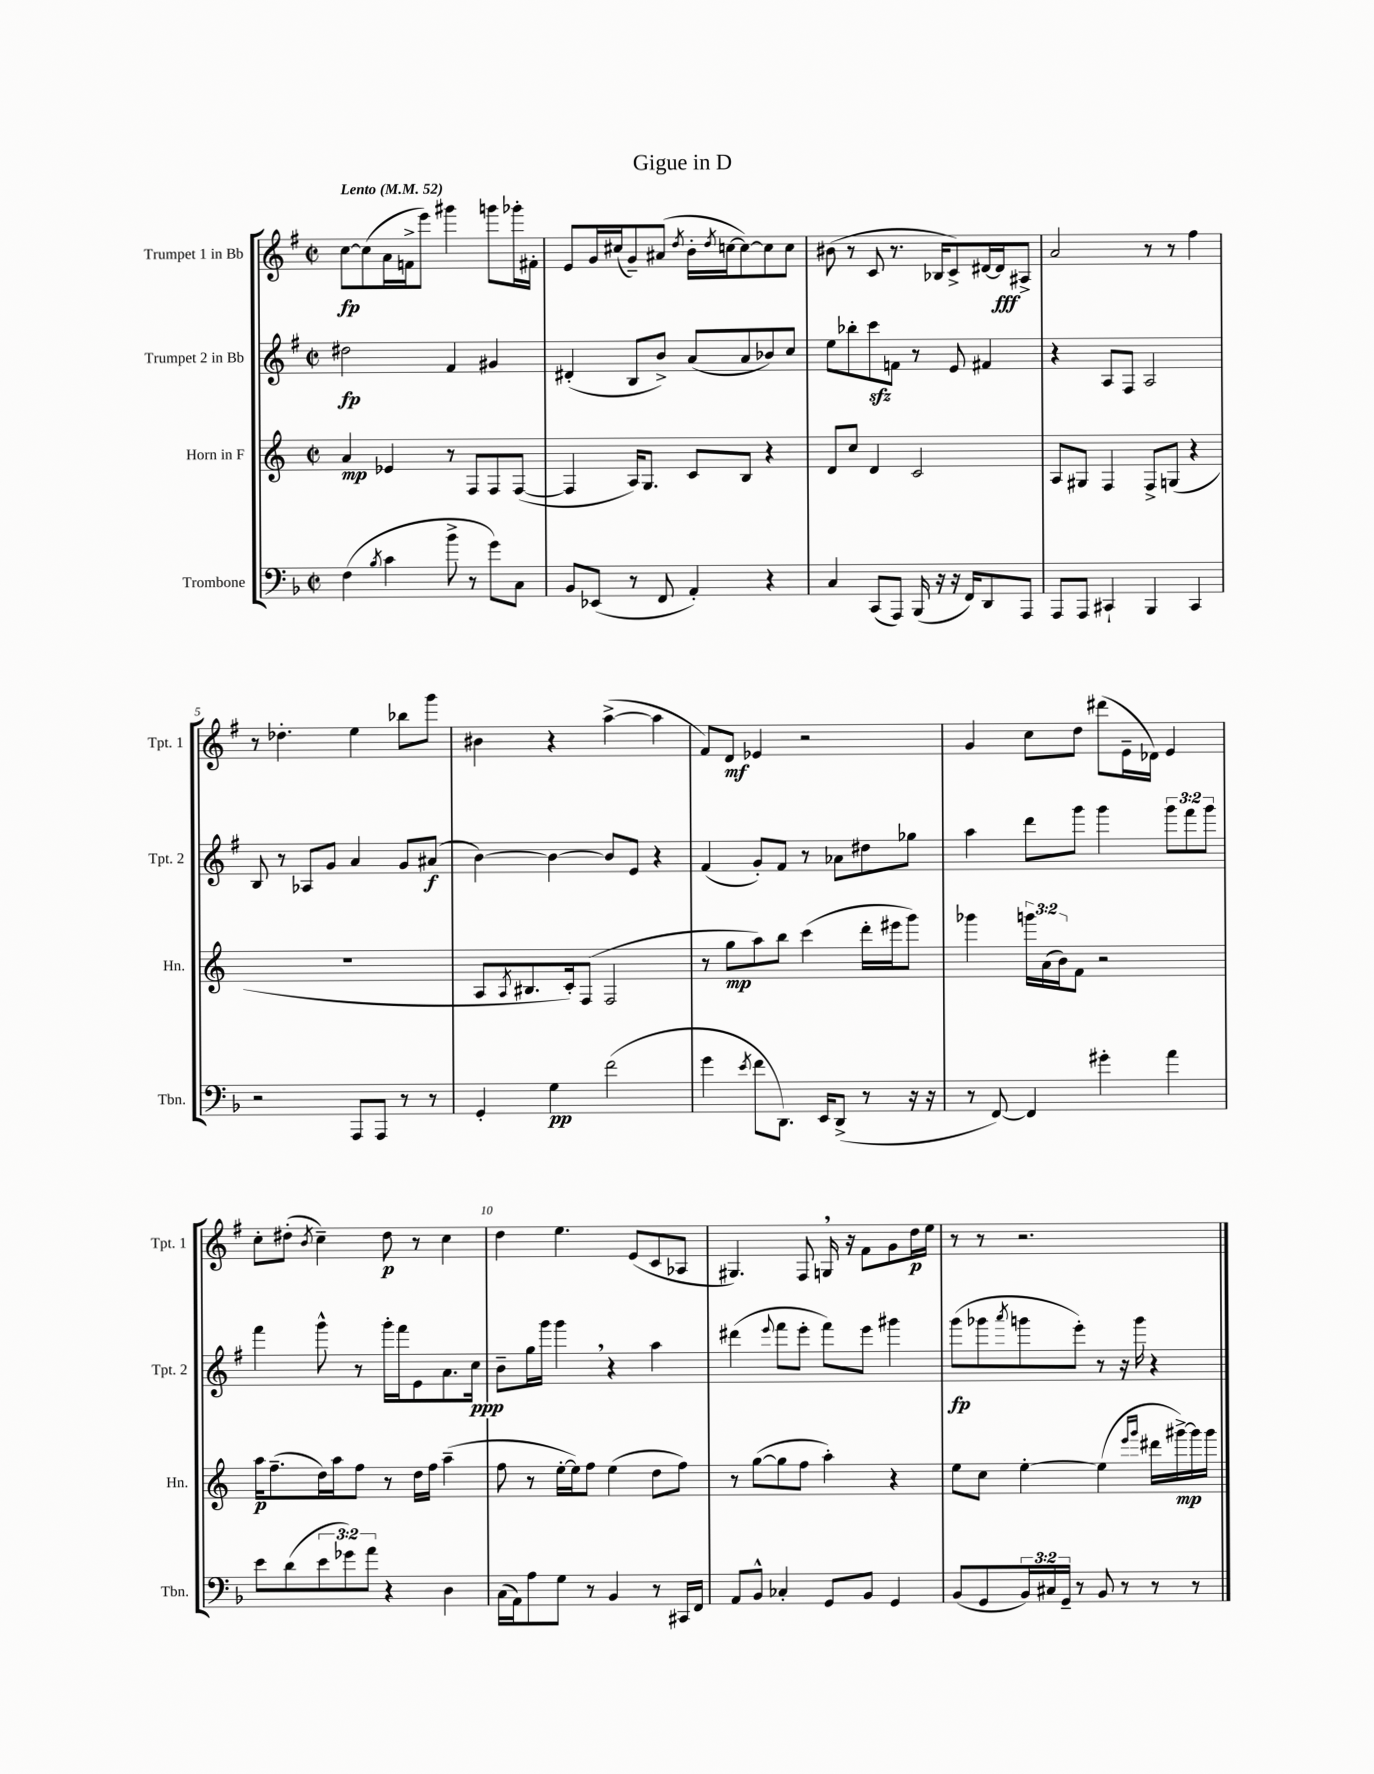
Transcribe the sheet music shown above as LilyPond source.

\header { title = "Gigue in D" }
<<
\new StaffGroup <<
\new Staff = "s0" \with { instrumentName = "Trumpet 1 in Bb" shortInstrumentName = "Tpt. 1" } {
    \clef treble \key g \major \defaultTimeSignature \time 2/2 \tempo "Lento" 4 = 52
    c''8~\fp c''8( a'16 f'16-> e'''8) gis'''4 g'''8 ges'''16-. fis'16-. |
    e'8 g'16 cis''16( g'8--) ais'8( \acciaccatura { d''8 } b'16-. \acciaccatura { d''8 } c''16~ c''8~) c''8 c''8 |
    bis'8( r8 c'8 r8. bes16 c'8->) dis'16~ dis'16\fff ais8-> |
    a'2 r8 r8 fis''4 |
    r8 des''4.-. e''4 bes''8 g'''8 |
    bis'4 r4 a''4~->( a''4 |
    fis'8) d'8\mf ees'4 r2 |
    g'4 c''8 d''8 dis'''8( e'16-- des'16) e'4 |
    c''8-. dis''8-.( \acciaccatura { b'8 } c''4--) dis''8\p r8 c''4 |
    d''4 e''4. e'8( c'8 aes8 |
    gis4.) fis8 g16 \breathe r16 fis'8 g'8 d''16\p e''16 |
    r8 r8 r2. \bar "|." |
}
\new Staff = "s1" \with { instrumentName = "Trumpet 2 in Bb" shortInstrumentName = "Tpt. 2" } {
    \clef treble \key g \major \defaultTimeSignature \time 2/2 \override Staff.TupletNumber.text = #tuplet-number::calc-fraction-text
    dis''2\fp fis'4 gis'4 |
    dis'4-.( b8 b'8->) a'8( a'8 bes'8) c''8 |
    e''8 bes''8-. c'''8\sfz f'8 r8 e'8 fis'4 |
    r4 a8 fis8 a2 |
    b8 r8 aes8 g'8 a'4 g'8 ais'8\f( |
    b'4~) b'4~ b'8 e'8 r4 |
    fis'4( g'8-.) fis'8 r8 aes'8 dis''8 ges''8 |
    a''4 d'''8 g'''8 g'''4 \tuplet 3/2 { g'''8 fis'''8 g'''8 } |
    fis'''4 g'''8-^ r8 g'''16-. fis'''16 e'8 a'8. c''16\ppp |
    b'8-- g''16 g'''16 g'''4 \breathe r4 a''4 |
    dis'''4( \appoggiatura { e'''8 } fis'''8 e'''8-. fis'''8) e'''8 gis'''4 |
    g'''8\fp( ges'''8 \acciaccatura { a'''8 } g'''8 e'''8-.) r8 r16 g'''16 r4 \bar "|." |
}
\new Staff = "s2" \with { instrumentName = "Horn in F" shortInstrumentName = "Hn." } {
    \clef treble \key c \major \defaultTimeSignature \time 2/2 \override Staff.TupletNumber.text = #tuplet-number::calc-fraction-text
    a'4\mp ees'4 r8 f8 f8 f8~( |
    f4 a16) g8. c'8 b8 r4 |
    d'8 c''8 d'4 c'2 |
    a8 gis8 f4 f8-> g8( r4 |
    R1 |
    a8 \acciaccatura { a8 } bis8. c'16-.) f8( f2 |
    r8 g''8\mp a''8) b''8 c'''4( d'''16-. eis'''16 g'''8) |
    ges'''4 \tuplet 3/2 { g'''16 a'16( b'16) } f'8 r2 |
    a''16\p f''8.--( d''16) a''16 f''8 r8 d''16 f''16 a''4--( |
    f''8 r8 e''16~-. e''16) f''8 e''4( d''8 f''8) |
    r8 g''8~( g''8 f''8 a''4-.) r4 |
    e''8 c''8 e''4~-. e''4( \grace { e'''16 g'''16 } dis'''16 gis'''16~->\mp) gis'''16 gis'''16 \bar "|." |
}
\new Staff = "s3" \with { instrumentName = "Trombone" shortInstrumentName = "Tbn." } {
    \clef bass \key f \major \defaultTimeSignature \time 2/2 \override Staff.TupletNumber.text = #tuplet-number::calc-fraction-text
    f4( \acciaccatura { bes8 } c'4 bes'8-> r8 g'8) c8 |
    bes,8 ees,8( r8 f,8 a,4-.) r4 |
    c4 c,8( a,,8) bes,,16( r16 r16 f,16) d,8 a,,8 |
    a,,8 a,,8 cis,4-! bes,,4 cis,4 |
    r2 a,,8 a,,8 r8 r8 |
    g,4-. g4\pp f'2( |
    g'4 \acciaccatura { e'8 } f'8 d,8.) e,16 d,8->( r8 r16 r16 |
    r8 f,8~) f,4 gis'4-. a'4 |
    e'8 d'8( \tuplet 3/2 { e'8 ges'8) a'8 } r4 d4 |
    c16( a,16) a8 g8 r8 bes,4 r8 cis,16 f,16 |
    a,8 bes,8-^ ces4-. g,8 bes,8 g,4 |
    bes,8( g,8 \tuplet 3/2 { bes,16) cis16 g,16-- } r8 bes,8 r8 r8 r8 \bar "|." |
}
>>
>>
\layout { \context { \Score \override BarNumber.break-visibility = ##(#f #t #t) barNumberVisibility = #(every-nth-bar-number-visible 5) } }
